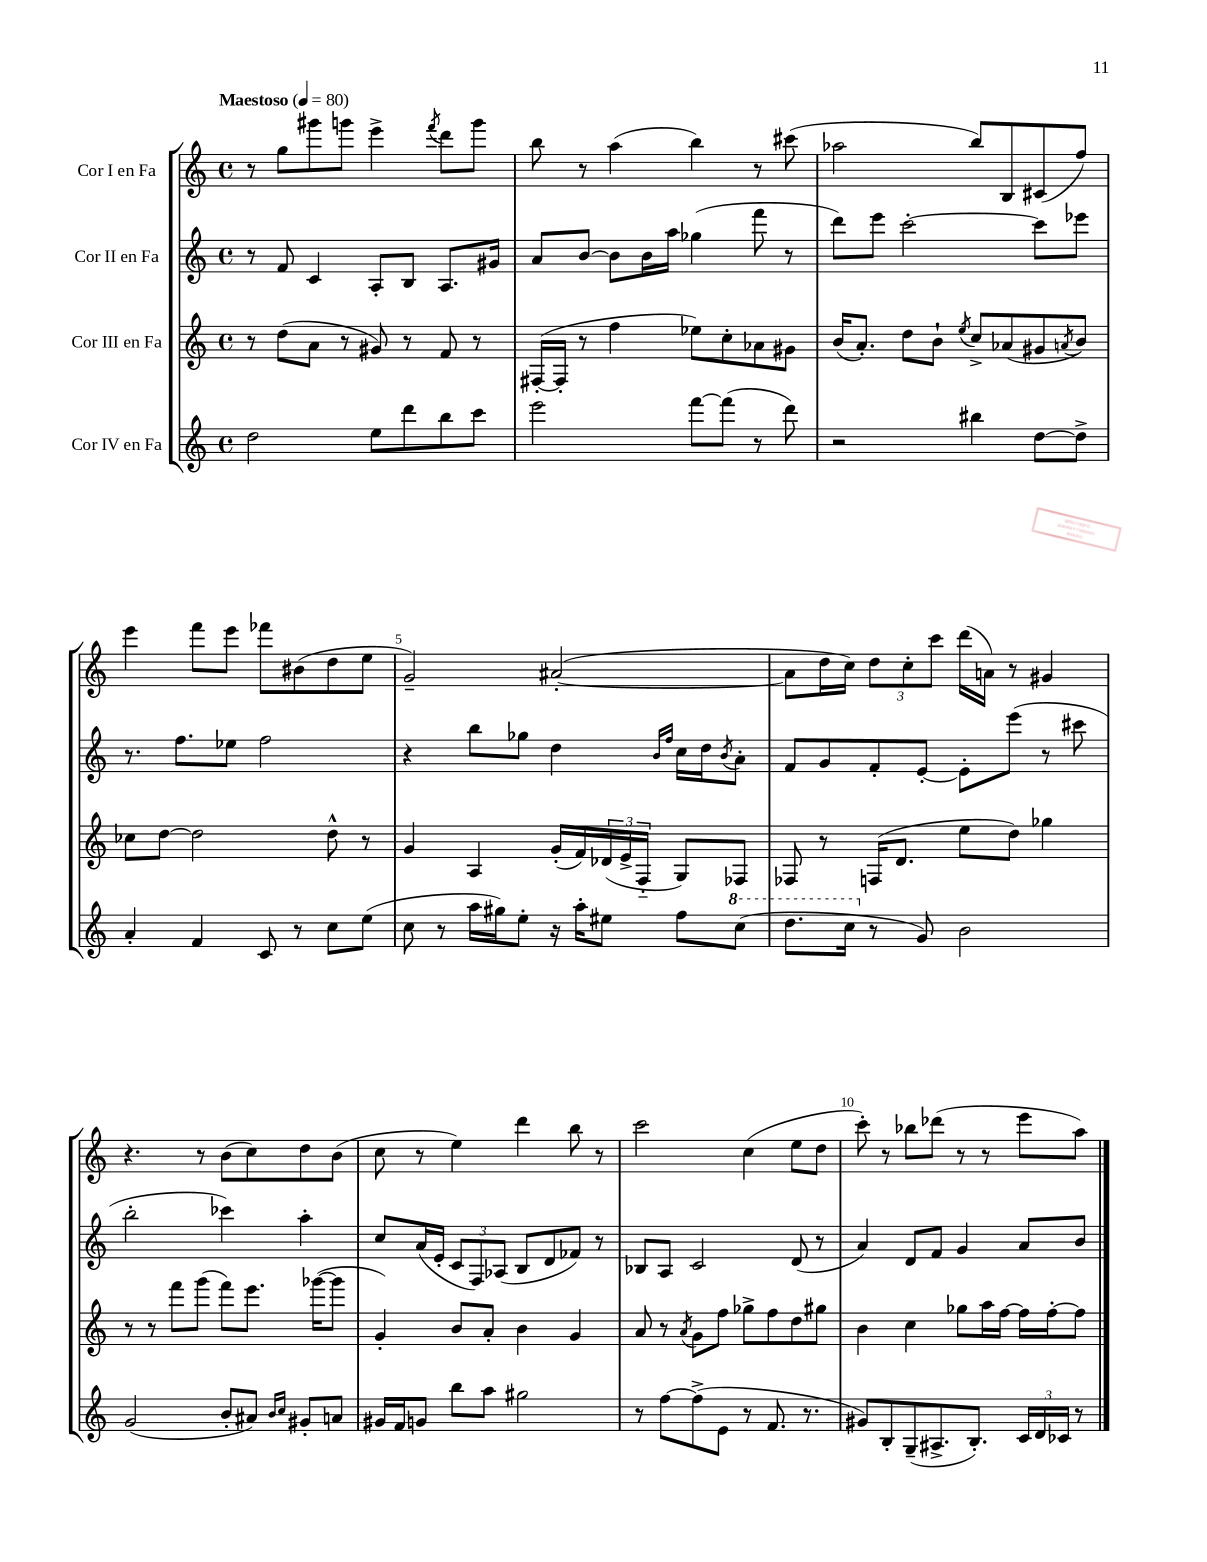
<<
\new StaffGroup <<
\new Staff = "s0" \with { instrumentName = "Cor I en Fa" } {
    \clef treble \key c \major \defaultTimeSignature \time 4/4 \tempo "Maestoso" 4 = 80
    r8 g''8 gis'''8 g'''8 e'''4-> \acciaccatura { f'''8 } d'''8 g'''8 |
    b''8 r8 a''4( b''4) r8 cis'''8( |
    aes''2 b''8) b8 cis'8( f''8) |
    e'''4 f'''8 e'''8 fes'''8 bis'8( d''8 e''8 |
    g'2--) ais'2~-.( |
    ais'8 d''16 c''16) \tuplet 3/2 { d''8 c''8-. c'''8 } d'''16( a'16) r8 gis'4 |
    r4. r8 b'8( c''8) d''8 b'8( |
    c''8 r8 e''4) d'''4 b''8 r8 |
    c'''2 c''4( e''8 d''8 |
    c'''8-.) r8 bes''8 des'''8( r8 r8 e'''8 a''8) \bar "|." |
}
\new Staff = "s1" \with { instrumentName = "Cor II en Fa" } {
    \clef treble \key c \major \defaultTimeSignature \time 4/4
    r8 f'8 c'4 a8-. b8 a8. gis'16 |
    a'8 b'8~ b'8 b'16 a''16 ges''4( f'''8 r8 |
    d'''8) e'''8 c'''2~-. c'''8 ees'''8 |
    r8. f''8. ees''8 f''2 |
    r4 b''8 ges''8 d''4 \grace { b'16 f''16 } c''16 d''16 \acciaccatura { b'8 } a'8-. |
    f'8 g'8 f'8-. e'8~-. e'8-. e'''8( r8 cis'''8 |
    b''2-. ces'''4) a''4-. |
    c''8 a'16( e'16-. \tuplet 3/2 { c'8 f8) aes8( } b8 d'8 fes'8) r8 |
    bes8 a8 c'2 d'8( r8 |
    a'4) d'8 f'8 g'4 a'8 b'8 \bar "|." |
}
\new Staff = "s2" \with { instrumentName = "Cor III en Fa" } {
    \clef treble \key c \major \defaultTimeSignature \time 4/4
    r8 d''8( a'8 r8 gis'8) r8 f'8 r8 |
    fis16~-.( fis16-. r8 f''4 ees''8) c''8-. aes'8 gis'8 |
    b'16( a'8.-.) d''8 b'8-! \acciaccatura { e''8 } c''8-> aes'8( gis'8 \acciaccatura { a'8 } b'8) |
    ces''8 d''8~ d''2 d''8-^ r8 |
    g'4 a4 g'16-.( f'16) \tuplet 3/2 { des'16( e'16-> f16-_ } g8) fes8 |
    fes8 r8 f16( d'8. e''8 d''8) ges''4 |
    r8 r8 f'''8 g'''8( f'''8) e'''8. ges'''16~( ges'''8 |
    g'4-.) b'8 a'8-. b'4 g'4 |
    a'8 r8 \acciaccatura { a'8 } g'8 f''8 ges''8-> f''8 d''8 gis''8 |
    b'4 c''4 ges''8 a''16 f''16~ f''16 f''16~-. f''8 \bar "|." |
}
\new Staff = "s3" \with { instrumentName = "Cor IV en Fa" } {
    \clef treble \key c \major \defaultTimeSignature \time 4/4
    d''2 e''8 d'''8 b''8 c'''8 |
    e'''2 f'''8~ f'''8( r8 d'''8) |
    r2 bis''4 d''8~ d''8-> |
    a'4-. f'4 c'8 r8 c''8 e''8( |
    c''8 r8 a''16 gis''16) e''8-. r16 a''16-. eis''8 f''8 \ottava #1 c'''8( |
    d'''8. c'''16 \ottava #0 r8 g'8) b'2 |
    g'2( b'8-. ais'8) \grace { b'16 c''16 } gis'8-. a'8 |
    gis'16 f'16 g'8 b''8 a''8 gis''2 |
    r8 f''8~ f''8->( e'8 r8 f'8. r8. |
    gis'8) b8-. g8--( ais8.-> b8.-.) \tuplet 3/2 { c'16 d'16 ces'16 } r8 \bar "|." |
}
>>
>>
\layout { \context { \Score \override BarNumber.break-visibility = ##(#f #t #t) barNumberVisibility = #(every-nth-bar-number-visible 5) } }
